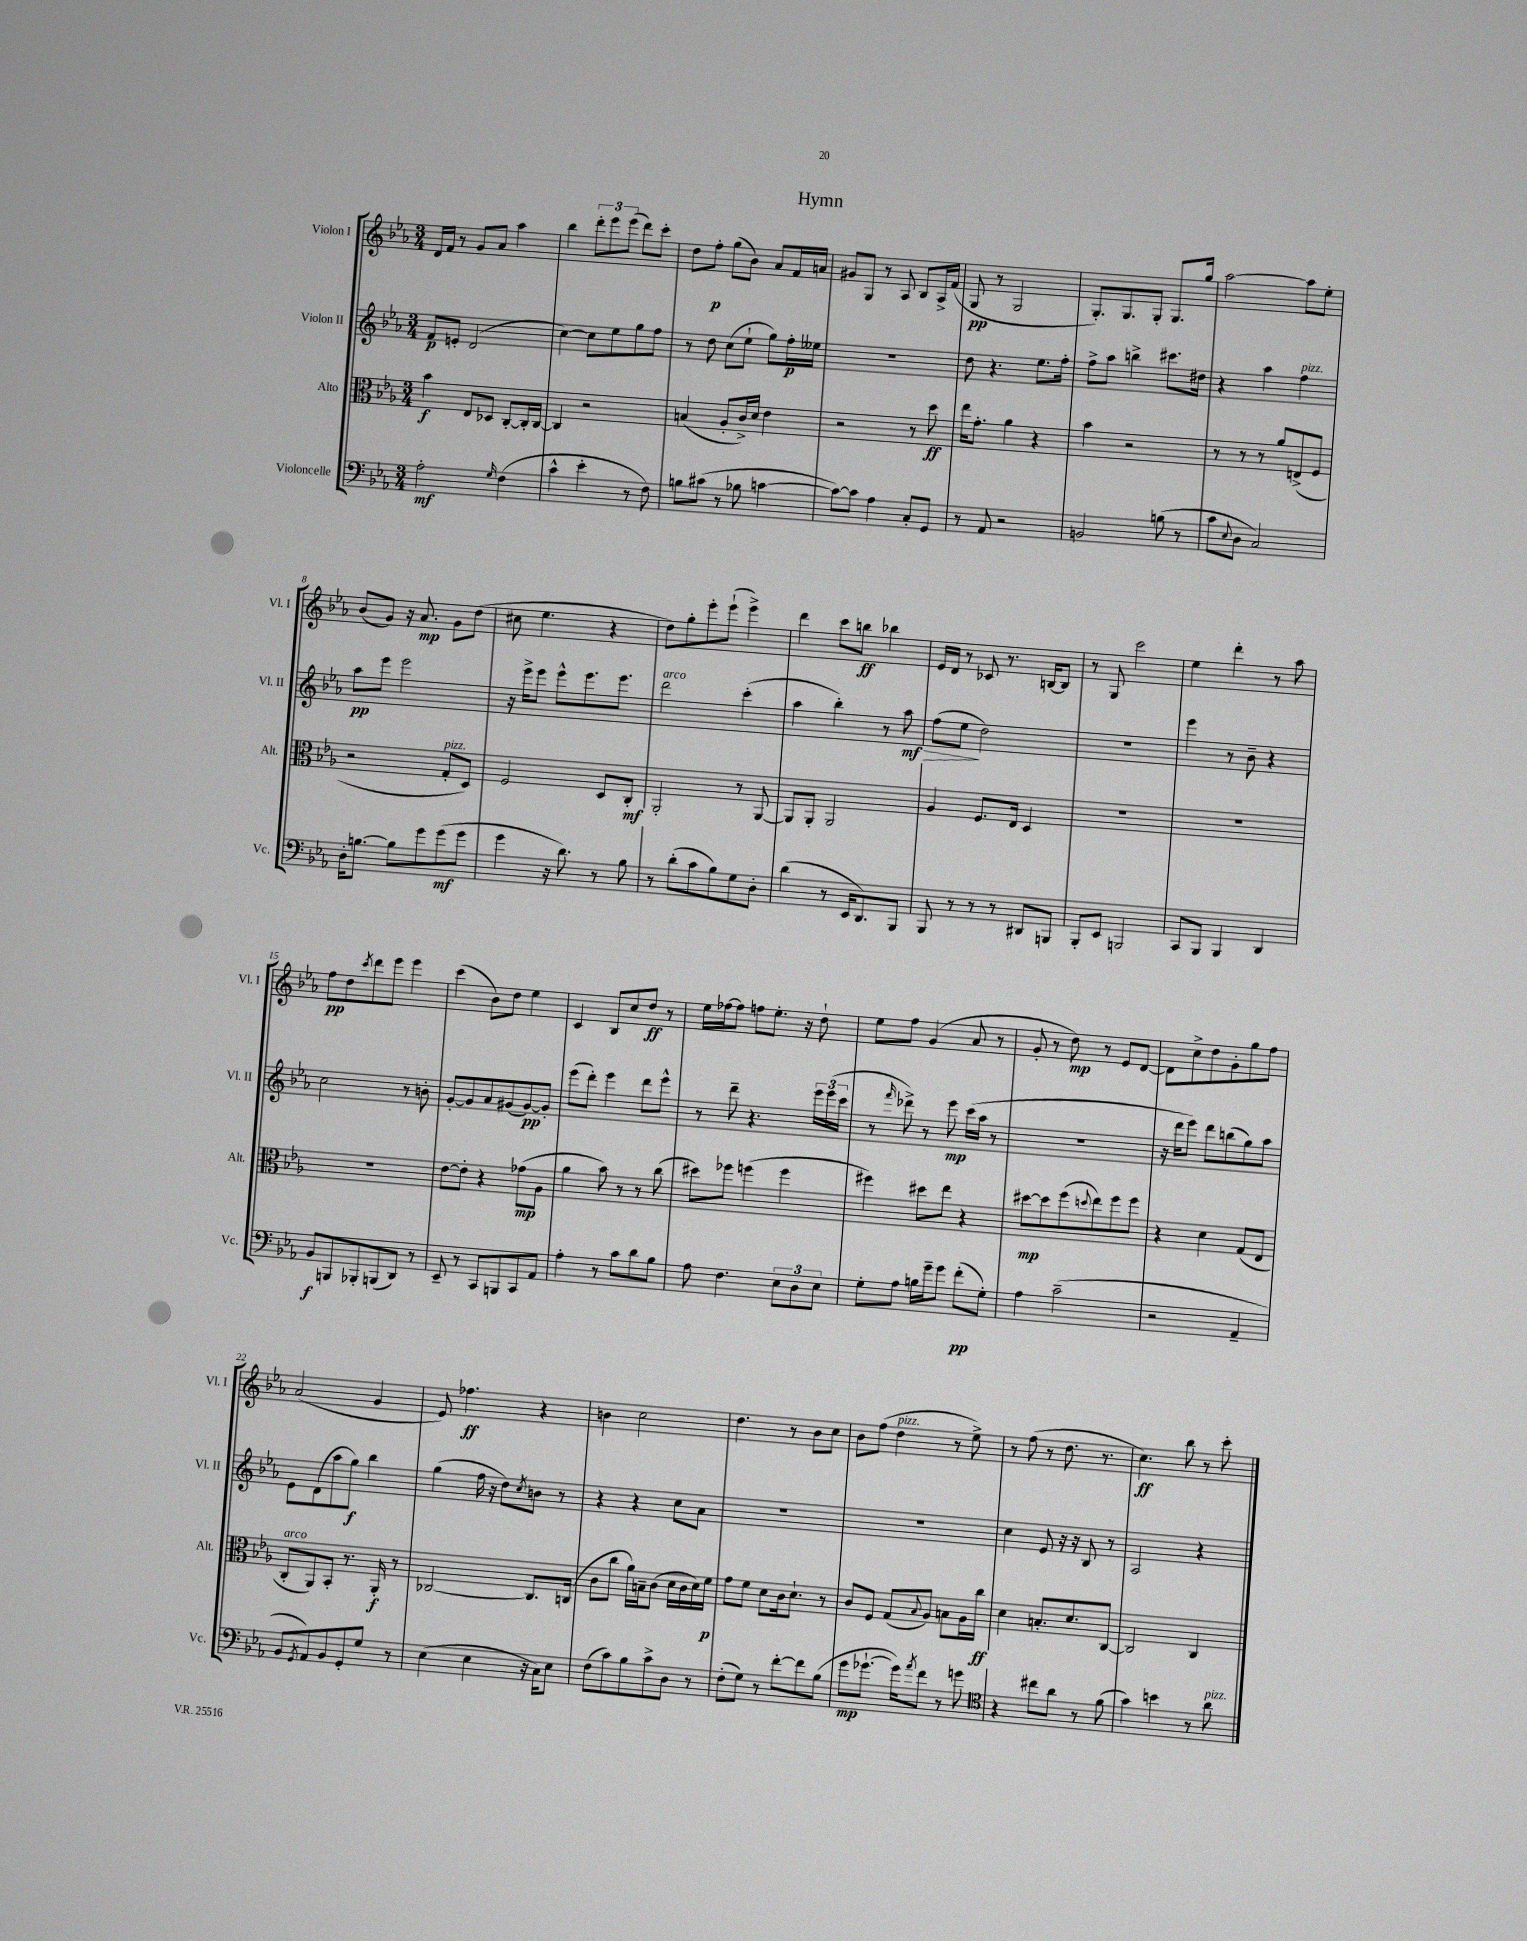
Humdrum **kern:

**kern	**kern	**kern	**kern
*staff4	*staff3	*staff2	*staff1
*clefF4	*clefC3	*clefG2	*clefG2
*k[b-e-a-]	*k[b-e-a-]	*k[b-e-a-]	*k[b-e-a-]
*M3/4	*M3/4	*M3/4	*M3/4
2A-'\	4b-\	8f/L	16d/LL
.	.	.	16f/JJ
.	.	8e'/J	8r
.	8E-/L	(2d/	8g/L
.	8D-/J	.	8a-/J
16qqG/	.	.	.
(4F\	[8C'/L	.	4aa-\
.	16C'/]L	.	.
.	[16C/JJ	.	.
=	=	=	=
4c^^\	4C/]	[4cc\)	4bb-\
4e-'\	2r	8cc\]L	12ddd'\L
.	.	.	12eee-\
.	.	8ee-\	.
.	.	.	(12eee-\J
8r	.	8gg\	8ddd\L)
8F\)	.	8ff\J	8ccc'\J
=	=	=	=
8B\L	(4B/	8r	8dd\L
(8c#\J	.	8dd\	8ff'\J
8r	8A-'/L	(8cc\L	(8gg\L
8B-\	16c^/L)	8ee-`\J	8b-\J)
.	16d/JJ	.	.
[4c\	4e-\	8gg\L)	8a-/L
.	.	16ff'\L	16f/L
.	.	16ee--\JJ	16a/JJ
=	=	=	=
8c\_L)	2r	2.r	8g#/L
8c\]J	.	.	8G/J
4A-\	.	.	8r
.	.	.	8A-/
8C'/L	8r	.	8B-/L
8GG/J	8dd\	.	16A-^/L
.	.	.	(16f/JJ
=	=	=	=
8r	16ee-\LK	8dd\	8G/
.	8.g'\J	.	.
8AA-/	.	4.r	8r
2r	4a-\	.	2G/
.	4r	8.ee-\L	.
.	.	16ff'\Jk	.
=	=	=	=
2BB/	4b-\	8ff^\L	8.G'/L)
.	.	8aa-\J	.
.	.	.	8.G/
.	2r	4bb^\	.
.	.	.	8G'/J
(8B\	.	8.ccc#\L	8.G/L
8r	.	.	.
.	.	16dd#\Jk	16gg/Jk
=	=	=	=
8c\L	8r	4r	[2aa-\
8qqE-/	.	.	.
8D\J	8r	.	.
2C/)	8r	4aa-\	.
.	8a-/L	.	.
.	(8E^/	4ff\	8aa-\]L
.	8F/J	.	8ee-'\J
=	=	=	=
16D'\LK	2r	8aa-\L	(8b-/L
[8.B\J	.	.	.
.	.	8eee-\J	8g/J)
8B\]L	.	2eee-\	16r
.	.	.	8.a-/
8g\	.	.	.
(8g\	8G'/L	.	8g\L
8g\J	8D/J)	.	(8dd\J
=	=	=	=
4g\	2F/	16r	8cc#\
.	.	16eee-^\LK	.
.	.	8eee-\J	4.ee-\
16r	.	8eee-^^\L	.
8.d\)	.	.	.
.	.	8.eee-\	.
8r	8D/L	.	4r
.	.	8.eee-\J	.
8B-\	8C'/J	.	.
=	=	=	=
8r	2AA-'/	2ddd\	8dd\L)
(8d'\L	.	.	8gg'\
8c\	.	.	8eee-'\
8B-\)	.	.	(8eee-`\J
8G\	8r	(4ccc'\	4eee-^\)
8D'\J	[8AA-/	.	.
=	=	=	=
(4d\	8AA-/]L	4aa-\	4ddd\
.	8AA-'/J	.	.
8r	2AA-/	4bb-'\)	8ccc\L
16EE-/LK	.	.	8bb\J
8.DD/)	.	.	.
.	.	8r	4bb-\
8BBB-/J	.	8aa-\	.
=	=	=	=
8BBB-/	4A-/	(8ff\L	16e-/LL
.	.	.	16d/JJ
8r	.	8ee-\J	8r
8r	8.F/L	2dd\)	8c-/
8r	.	.	8.r
.	16E-/Jk	.	.
8DD#/L	4D/	.	.
.	.	.	[16B/LK
8BBB/J	.	.	8B/]J
=	=	=	=
8BBB-'/L	2.r	2.r	8r
8EE-/J	.	.	8G/
2BBB/	.	.	2ccc\
=	=	=	=
8CC/L	2.r	4eee-\	4ee-\
8BBB-/J	.	.	.
4BBB-/	.	8r	4ddd'\
.	.	8b-~\	.
4DD/	.	4r	8r
.	.	.	8aa-\
=	=	=	=
8BB-/L	2.r	2cc\	8ff\L
8BBB/	.	.	8dd\
.	.	.	8qccc/
8BBB-'/	.	.	8ddd\
(8BBB/	.	.	8eee-\J
8DD/J)	.	8r	4eee-\
8r	.	8b'\	.
=	=	=	=
8EE-~/	[8e-\L	[8g'/L	(4ccc\
8r	8e-'\]J	8g/]	.
8CC/L	4r	8a-/	8b-\L)
8BBB/	.	(8g#/	8dd\J
8CC/	(8g-\L	[8g#/)	4ee-\
8AA-/J	8A-\J	8g#'/]J	.
=	=	=	=
4A-'\	4a-\	(8eee-\L	4c/
.	.	8ddd'\J)	.
8r	8b-\)	4eee-\	8B-/L
8c\L	8r	.	8cc/
8d\	8r	8ddd\L	8dd/J
8B-\J	(8cc\	8eee-^^\J	8r
=	=	=	=
8A-\	8dd#\L)	8r	16ee-\LL
.	.	.	[16ff-\J
4.F\	8ff-\J	8ddd~\	8ff-\]J
.	(4ff\	4.r	8ff\L
.	.	.	8.ee-'\J
12E-\L	4ff\	.	.
.	.	.	16r
12D\	.	.	.
.	.	24eee-\LL	8dd`\
12E-\J	.	(24eee-\	.
.	.	24ccc\JJ	.
=	=	=	=
8G'\L	4ff#\)	8r	8ee-\L
.	.	16qqfff/	.
8A-\J	.	8ddd-^\)	8ff\J
16B\LL	8dd#\L	8r	(4g/
16g~\J	.	.	.
8g\J	8ee-\J	8eee-\	.
(8f'\L	4r	(16ccc\LL	8a-/
.	.	16aa-\JJ	.
8G'\J)	.	8r	8r
=	=	=	=
4A-\	[8dd#\L	2.r	8g'/
.	8dd#\]	.	8r
(2c~\	(8ff\	.	8dd\)
.	8qqdd/	.	.
.	8ee-\)	.	8r
.	8ff\	.	8e-/L
.	8ff\J	.	[8d/J
=	=	=	=
2r	4r	16r	8d\]L
.	.	16ddd\LK	.
.	.	8eee-\J)	8cc^\
.	4d\	8ddd\L	8dd\
.	.	(8bb\	8g'\
4AA-~/	(8G/L	8gg\)	8gg\
.	8E-/J	8aa-\J	8ff\J
=	=	=	=
8BB-/L	8C'/L	8e-\L	(2a-/
8qGG/	.	.	.
8AA-/)	8AA-/)	(8d\	.
8BB-/	8BB-'/J	8aa-\	.
8GG'/	8.r	8gg\J)	.
8G/J	.	4bb-\	4g/
.	16AA-'/	.	.
8r	8r	.	.
=	=	=	=
(4E-\	[2C-/	(4gg\	8e-/)
.	.	.	4.ff-\
4E-\	.	16ff\	.
.	.	16r	.
.	.	8dd\L)	.
.	.	8qcc/	.
16r	8.C-/]L	8b\J	4r
16C\LK)	.	.	.
8E-\J	.	8r	.
.	(16C/Jk	.	.
=	=	=	=
(8F\L	8c\L	4r	4b\
8c\)	8cc\J	.	.
8B-\	16a-\LL)	4r	2cc\
.	16B~\J	.	.
8c^\	(8c\J	.	.
8D\J	16d\LL	8cc\L	.
.	16c\	.	.
8r	16d\)	8a-\J	.
.	16f\JJ	.	.
=	=	=	=
(8F'\L	8g\L	2.r	4.dd\
8G\J)	8f\J	.	.
8r	8d\L	.	.
[8f'\L	16c\k	.	8r
.	8.d`\J	.	.
8f\]	.	.	8b-\L
(8B-\J	8r	.	8cc\J
=	=	=	=
8g\L	8c/L	2.r	8b-\L
[8.g-`\J	8F/J	.	(8ff\J
.	(8G/L	.	4dd\
16g-\]LK)	.	.	.
8qa-/	8qqB-/	.	.
8f\J	8A-/J)	.	.
8r	8B\L	.	8r
8g\	16A-\L	.	8ee-^\)
.	16cc\JJ	.	.
=	=	=	=
*clefC4	*	*	*
4r	4d\	4cc\	8r
.	.	.	(8ff\
8cc#\L	8.B'/L	8e-/	8r
8a-\J	.	16r	8.dd\
.	8.d/	16r	.
8r	.	8B-/	.
.	.	.	8.r
(8f\	[8C/J	8r	.
=	=	=	=
4g\)	2C/]	2A-/	4.cc\)
4b\	.	.	.
.	.	.	8bb-\
8r	4C/	4r	8r
8a-\	.	.	8ccc'\
==	==	==	==
*-	*-	*-	*-
